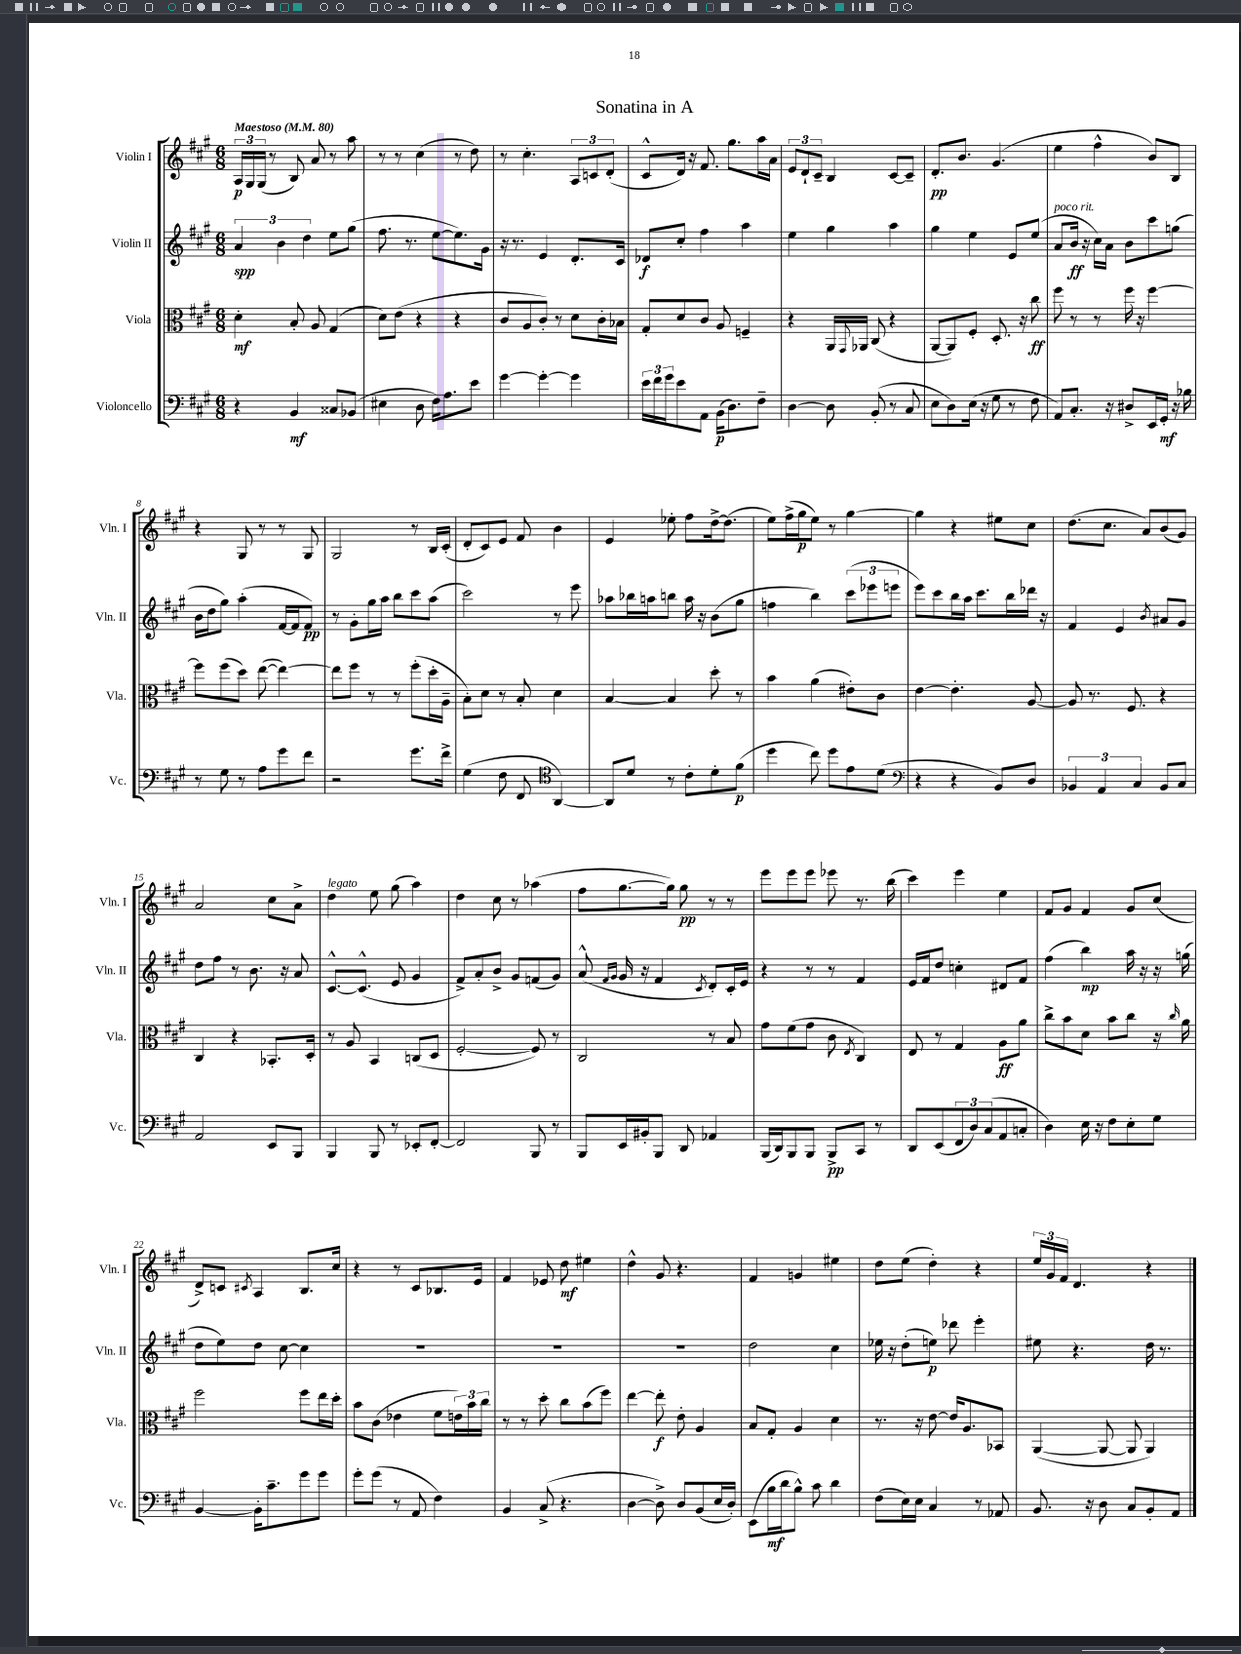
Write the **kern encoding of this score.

**kern	**dynam	**kern	**dynam	**kern	**dynam	**kern	**dynam
*part4	*part4	*part3	*part3	*part2	*part2	*part1	*part1
*staff4	*staff4	*staff3	*staff3	*staff2	*staff2	*staff1	*staff1
*I"Violoncello	*	*I"Viola	*	*I"Violin II	*	*I"Violin I	*
*I'Vc.	*	*I'Vla.	*	*I'Vln. II	*	*I'Vln. I	*
*clefF4	*	*clefC3	*	*clefG2	*	*clefG2	*
*k[f#c#g#]	*	*k[f#c#g#]	*	*k[f#c#g#]	*	*k[f#c#g#]	*
*M6/8	*	*M6/8	*	*M6/8	*	*M6/8	*
*MM80	*	*MM80	*	*MM80	*	*MM80	*
=1	=1	=1	=1	=1	=1	=1	=1
!	!	!	!	!	!	!LO:TX:a:B:t=Maestoso	!
4r	.	4d'\	mf	6a/	spp	24A/LL	p
.	.	.	.	.	.	24G#/	.
.	.	.	.	.	.	(24G#/JJ	.
.	.	.	.	.	.	8r	.
.	.	.	.	6b\	.	.	.
4BB/	mf	8B'/	.	.	.	8B/)	.
.	.	.	.	6dd\	.	.	.
.	.	8A/	.	.	.	8a/	.
8C##X/L	.	(4G#/	.	8ee\L	.	8r	.
(8BB-X/J	.	.	.	(8gg#\J	.	8aa\	.
=2	=2	=2	=2	=2	=2	=2	=2
4E#X\	.	8d\L)	.	8.ff#\	.	8r	.
.	.	(8e\J	.	.	.	8r	.
.	.	.	.	8.r	.	.	.
8D\	.	4r	.	.	.	(4cc#\	.
16F#\KL)	.	.	.	[8ee\L	.	.	.
8.A\	.	.	.	.	.	.	.
.	.	4r	.	8.ee\])	.	8r	.
8e\J	.	.	.	.	.	8dd\)	.
.	.	.	.	16g#\Jk	.	.	.
=3	=3	=3	=3	=3	=3	=3	=3
[4g#\	.	8c#/L	.	16r	.	8r	.
.	.	.	.	8.r	.	.	.
.	.	8A/	.	.	.	4.cc#'\	.
4g#'\_	.	8c#'/J)	.	4e/	.	.	.
.	.	8r	.	.	.	.	.
4g#\]	.	8d\L	.	8.d'/L	.	12A/L	.
.	.	.	.	.	.	12cn/	.
.	.	16c#'\L	.	.	.	.	.
.	.	.	.	.	.	(12d'/J	.
.	.	16B-X\JJ	.	16c#/Jk	.	.	.
=4	=4	=4	=4	=4	=4	=4	=4
24e\LL	.	8G#'/L	.	8d-X/L	f	8c#^^/L	.
24f#\	.	.	.	.	.	.	.
24g#\J	.	.	.	.	.	.	.
8e\	.	8d/	.	8cc#'/J	.	16d/Jk)	.
.	.	.	.	.	.	16r	.
8AA\J	.	8c#/J	.	4ff#\	.	8.f#/	.
(16BB\KL	p	8A/	.	.	.	.	.
8.D\)	.	.	.	.	.	8.gg#\L	.
.	.	4Fn~/	.	4aa\	.	.	.
8F#~\J	.	.	.	.	.	16aa\L	.
.	.	.	.	.	.	16a\JJ	.
=5	=5	=5	=5	=5	=5	=5	=5
[4D\	.	4r	.	4ee\	.	12e/L	.
.	.	.	.	.	.	12d`/	.
.	.	.	.	.	.	12c#~/J	.
8D\]	.	16AA/LL	.	4gg#\	.	4B/	.
.	.	8qqGG#/	.	.	.	.	.
.	.	16AA-X/JJ	.	.	.	.	.
(8BB'/	.	(8C#/	.	.	.	.	.
8r	.	4r	.	4aa\	.	[8c#/L	.
8C#/	.	.	.	.	.	8c#~/J]	.
=6	=6	=6	=6	=6	=6	=6	=6
8E\L	.	[8AA/L	.	4gg#\	.	8.d'/L	pp
8D\)	.	8AA/])	.	.	.	.	.
.	.	.	.	.	.	8.b/J	.
(16E\Jk	.	8F#'/J	.	4ee\	.	.	.
16r	.	.	.	.	.	.	.
8G#\	.	8.D'/	.	.	.	(4.g#/	.
8r	.	.	.	8e/L	.	.	.
.	.	16r	.	.	.	.	.
8F#\	.	8cc#\	ff	(8ee/J	.	.	.
=7	=7	=7	=7	=7	=7	=7	=7
!	!	!	!	!LO:TX:a:i:t=poco rit.	!	!	!
8AA/L)	.	8ff#\	.	8a/L	.	4ee\	.
8.C#'/J	.	8r	.	16b/Jk	ff	.	.
.	.	.	.	16r	.	.	.
.	.	8r	.	16cc#\LL)	.	4ff#^^\	.
16r	.	.	.	16a\JJ	.	.	.
8D#X^/L	.	16ff#\	.	8b\L	.	.	.
.	.	16r	.	.	.	.	.
16EE/L	.	[4ff#\	.	8ccc#\	.	8b/L)	.
16GG#'/JJ	mf	.	.	.	.	.	.
16r	.	.	.	(8ggn\J	.	8B/J	.
16B-X\	.	.	.	.	.	.	.
!!LO:LB:g=z
=8	=8	=8	=8	=8	=8	=8	=8
8r	.	8ff#\L]	.	16b\LL	.	4r	.
.	.	.	.	16dd\J	.	.	.
8G#\	.	(8ff#\	.	8gg#\J)	.	.	.
8r	.	8dd\J)	.	(4aa'\	.	8G#/	.
8A\L	.	([8ee\	.	.	.	8r	.
8g#\	.	4ee\_)	.	[16f#/LL	.	8r	.
.	.	.	.	16f#/J]	.	.	.
8f#\J	.	.	.	8f#/J)	pp	8G#/	.
=9	=9	=9	=9	=9	=9	=9	=9
2r	.	8ee\L]	.	8r	.	2G#/	.
.	.	8ff#\J	.	8g#'\L	.	.	.
.	.	8r	.	16gg#\L	.	.	.
.	.	.	.	16aa\JJ	.	.	.
.	.	8r	.	8bb\L	.	.	.
8.g#\L	.	(8ff#'\L	.	8ccc#\	.	8r	.
.	.	16dd'\L	.	(8aa\J	.	16B/LL	.
16f#^\Jk	.	16A~\JJ	.	.	.	(16c#'/JJ	.
=10	=10	=10	=10	=10	=10	=10	=10
(4G#\	.	8B'\L)	.	2ccc#\)	.	8d'/L	.
.	.	8d\J	.	.	.	8c#/)	.
8F#\	.	8r	.	.	.	8e/J	.
8FF#/	.	8B'/	.	.	.	8f#/	.
*clefC4	*	*	*	*	*	*	*
[4AA/)	.	4d\	.	8r	.	4b\	.
.	.	.	.	8eee\	.	.	.
=11	=11	=11	=11	=11	=11	=11	=11
8AA/L]	.	[4B/	.	8aa-X\L	.	4e/	.
8d/J	.	.	.	16bb-X\L	.	.	.
.	.	.	.	16aan\J	.	.	.
8r	.	4B/]	.	8bbn\J	.	8ee-X'\	.
8c#'\L	.	.	.	16aa\	.	8ff#\L	.
.	.	.	.	16r	.	.	.
8d'\	.	8dd'\	.	(8b\L	.	[16dd^\k	.
.	.	.	.	.	.	(8.dd\J]	.
(8f#\J	p	8r	.	8gg#\J	.	.	.
=12	=12	=12	=12	=12	=12	=12	=12
4dd\	.	4b\	.	4ffn\	.	8ee\L)	.
.	.	.	.	.	.	(16ff#^\L	.
.	.	.	.	.	.	16gg#\J	p
8cc#\)	.	(4a\	.	4bb\)	.	8ee\J)	.
8dd\L	.	.	.	.	.	8r	.
8e\	.	8e#X'\L)	.	(12ccc#\L	.	[4gg#\	.
.	.	.	.	12eee-X\	.	.	.
(8d\J	.	8c#\J	.	.	.	.	.
.	.	.	.	12eeen\J	.	.	.
=13	=13	=13	=13	=13	=13	=13	=13
*clefF4	*	*	*	*	*	*	*
4r	.	[4e\	.	8eee\L)	.	4gg#\]	.
.	.	.	.	8ccc#\	.	.	.
4r	.	4.e'\]	.	16bb\L	.	4r	.
.	.	.	.	16aa\JJ	.	.	.
.	.	.	.	8.ccc#\L	.	.	.
8BB/L)	.	.	.	.	.	8ee#X\L	.
.	.	.	.	16bb\L	.	.	.
8D/J	.	[8A/	.	16ddd-X\JJ	.	8cc#\J	.
.	.	.	.	16r	.	.	.
=14	=14	=14	=14	=14	=14	=14	=14
6BB-X/	.	8A/]	.	4f#/	.	(8.dd\L	.
.	.	8.r	.	.	.	.	.
6AA/	.	.	.	.	.	.	.
.	.	.	.	.	.	8.cc#\J	.
.	.	.	.	4e/	.	.	.
.	.	8.F#/	.	.	.	.	.
6C#/	.	.	.	.	.	.	.
.	.	.	.	.	.	8a/L)	.
.	.	.	.	8qb/	.	.	.
8BB-/L	.	4r	.	8a#X/L	.	(8b/	.
8C#/J	.	.	.	8g#/J	.	8g#/J)	.
!!LO:LB:g=z
=15	=15	=15	=15	=15	=15	=15	=15
2AA/	.	4C#/	.	8dd\L	.	2a/	.
.	.	.	.	8ff#\J	.	.	.
.	.	4r	.	8r	.	.	.
.	.	.	.	8.b\	.	.	.
8EE/L	.	8.BB-X'/L	.	.	.	8cc#\L	.
.	.	.	.	16r	.	.	.
8BBB/J	.	.	.	8a/	.	8a^\J	.
.	.	16D'/Jk	.	.	.	.	.
=16	=16	=16	=16	=16	=16	=16	=16
!	!	!	!	!	!	!LO:TX:a:i:t=legato	!
4BBB/	.	8r	.	[8.c#^^/L	.	4dd\	.
.	.	8A/	.	.	.	.	.
.	.	.	.	(8.c#^^/J]	.	.	.
8BBB/	.	4BB/	.	.	.	8ee\	.
8r	.	.	.	8e/	.	(8gg#\	.
8EE-X'/L	.	(8Cn/L	.	4g#/	.	4aa\)	.
[8FF#'/J	.	8D/J	.	.	.	.	.
=17	=17	=17	=17	=17	=17	=17	=17
2FF#/]	.	[2F#'/	.	8f#^/L)	.	4dd\	.
.	.	.	.	8a'/	.	.	.
.	.	.	.	8b^/J	.	8cc#\	.
.	.	.	.	8g#/L	.	8r	.
8BBB/	.	8F#/])	.	(8fn/	.	(4aa-X\	.
8r	.	8r	.	8g#/J)	.	.	.
=18	=18	=18	=18	=18	=18	=18	=18
8BBB/L	.	2C#/	.	(8a^^/	.	8ff#\L	.
.	.	.	.	16qqf#/LL	.	.	.
.	.	.	.	16qqg#/JJ	.	.	.
16EE/L	.	.	.	16g#/	.	[8.gg#\	.
16BB#X'/J	.	.	.	16r	.	.	.
8BBB/J	.	.	.	4f#/	.	.	.
.	.	.	.	.	.	16gg#\Jk])	.
8DD/	.	.	.	.	.	8gg#\	pp
.	.	.	.	8qc#/	.	.	.
4AA-X/	.	8r	.	8d'/L)	.	8r	.
.	.	8B/	.	16c#'/L	.	8r	.
.	.	.	.	16e/JJ	.	.	.
=19	=19	=19	=19	=19	=19	=19	=19
(16BBB/LL	.	8g#\L	.	4r	.	8eee\L	.
16DD/J)	.	.	.	.	.	.	.
8BBB/	.	(8f#\	.	.	.	8eee\	.
8BBB/J	.	8g#\J	.	8r	.	8eee\J	.
8BBB^/L	pp	8c#\	.	8r	.	8eee-X\	.
.	.	8qE/	.	.	.	.	.
8CC#/J	.	4C#/)	.	4f#/	.	8.r	.
8r	.	.	.	.	.	.	.
.	.	.	.	.	.	(16bb\	.
=20	=20	=20	=20	=20	=20	=20	=20
8DD/L	.	8E/	.	16e/LL	.	4ccc#\)	.
.	.	.	.	16f#/J	.	.	.
(8EE/	.	8r	.	8dd/J	.	.	.
12FF#/	.	4G#/	.	4ccn'\	.	4eee\	.
12D/)	.	.	.	.	.	.	.
(12C#/	.	.	.	.	.	.	.
8AA/	.	8A\L	ff	8d#X/L	.	4ee\	.
8Cn'/J	.	8a\J	.	8f#/J	.	.	.
=21	=21	=21	=21	=21	=21	=21	=21
4D\)	.	8cc#^\L	.	(4ff#\	.	8f#/L	.
.	.	8b\	.	.	.	8g#/J	.
16E\	.	8d\J	.	4bb\)	mp	4f#/	.
16r	.	.	.	.	.	.	.
8F#\L	.	8b\L	.	.	.	.	.
8E'\	.	8cc#\J	.	16aa\	.	8g#/L	.
.	.	.	.	16r	.	.	.
8G#\J	.	16r	.	16r	.	(8cc#/J	.
.	.	16qqcc#/	.	.	.	.	.
.	.	16a\	.	(16ggn\	.	.	.
!!LO:LB:g=z
=22	=22	=22	=22	=22	=22	=22	=22
[4BB/	.	2ff#\	.	8dd\L	.	8d^/L)	.
.	.	.	.	8ee\)	.	8cn/J	.
.	.	.	.	.	.	8qc#X/	.
16BB'\KL]	.	.	.	8dd\J	.	4A/	.
8.c#~\	.	.	.	.	.	.	.
.	.	.	.	[8cc#\	.	.	.
8g#\	.	8ff#\L	.	4cc#\]	.	8.B/L	.
8g#\J	.	16ee\L	.	.	.	.	.
.	.	16dd'\JJ	.	.	.	16cc#/Jk	.
=23	=23	=23	=23	=23	=23	=23	=23
8g#'\L	.	8b\L	.	2.r	.	4r	.
(8g#\J	.	(8c#\J	.	.	.	.	.
8r	.	4e-X\	.	.	.	8r	.
8AA/	.	.	.	.	.	8c#/L	.
4F#\)	.	8f#\L	.	.	.	8.B-X/	.
.	.	24en\L)	.	.	.	.	.
.	.	24b\	.	.	.	.	.
.	.	.	.	.	.	16e/Jk	.
.	.	24cc#\JJ	.	.	.	.	.
=24	=24	=24	=24	=24	=24	=24	=24
4BB/	.	8r	.	2.r	.	4f#/	.
.	.	8r	.	.	.	.	.
(8C#^/	.	8dd'\	.	.	.	8e-X/	.
4.r	.	8cc#\L	.	.	.	8dd\	mf
.	.	(8b\	.	.	.	4ee#X\	.
.	.	8ff#\J)	.	.	.	.	.
=25	=25	=25	=25	=25	=25	=25	=25
[4D\	.	[4ee\	.	2.r	.	4dd^^\	.
8D^\])	.	8ee'\]	f	.	.	8g#/	.
8D/L	.	8e'\	.	.	.	4.r	.
(8BB/	.	4A/	.	.	.	.	.
16E/L	.	.	.	.	.	.	.
16D'/JJ)	.	.	.	.	.	.	.
=26	=26	=26	=26	=26	=26	=26	=26
(8EE\L	.	8B/L	.	2dd\	.	4f#/	.
16B\L	mf	8G#'/J	.	.	.	.	.
16d\J	.	.	.	.	.	.	.
8B^^\J)	.	4A/	.	.	.	4gn/	.
8c#\	.	.	.	.	.	.	.
4d\	.	4d\	.	4cc#\	.	4ee#X\	.
=27	=27	=27	=27	=27	=27	=27	=27
(8F#\L	.	8.r	.	16ee-X\	.	8dd\L	.
.	.	.	.	16r	.	.	.
16E\L)	.	.	.	(8dd'\L	.	(8ee\J	.
16E\JJ	.	16r	.	.	.	.	.
4C#/	.	[8e\	.	8een\J)	p	4dd'\)	.
.	.	16e/KL]	.	8ddd-X\	.	.	.
.	.	8.A/	.	.	.	.	.
8r	.	.	.	4eee'\	.	4r	.
8AA-X/	.	8BB-X/J	.	.	.	.	.
=28	=28	=28	=28	=28	=28	=28	=28
8.BB/	.	([4AA/	.	8ee#X\	.	24ee/LL	.
.	.	.	.	.	.	24g#/	.
.	.	.	.	.	.	24f#/JJ	.
.	.	.	.	4.r	.	4.d/	.
16r	.	.	.	.	.	.	.
8D\	.	8AA/_	.	.	.	.	.
8C#/L	.	8AA/]	.	.	.	.	.
8BB'/	.	4AA/)	.	16dd\	.	4r	.
.	.	.	.	8.r	.	.	.
8AA/J	.	.	.	.	.	.	.
==	==	==	==	==	==	==	==
*-	*-	*-	*-	*-	*-	*-	*-
